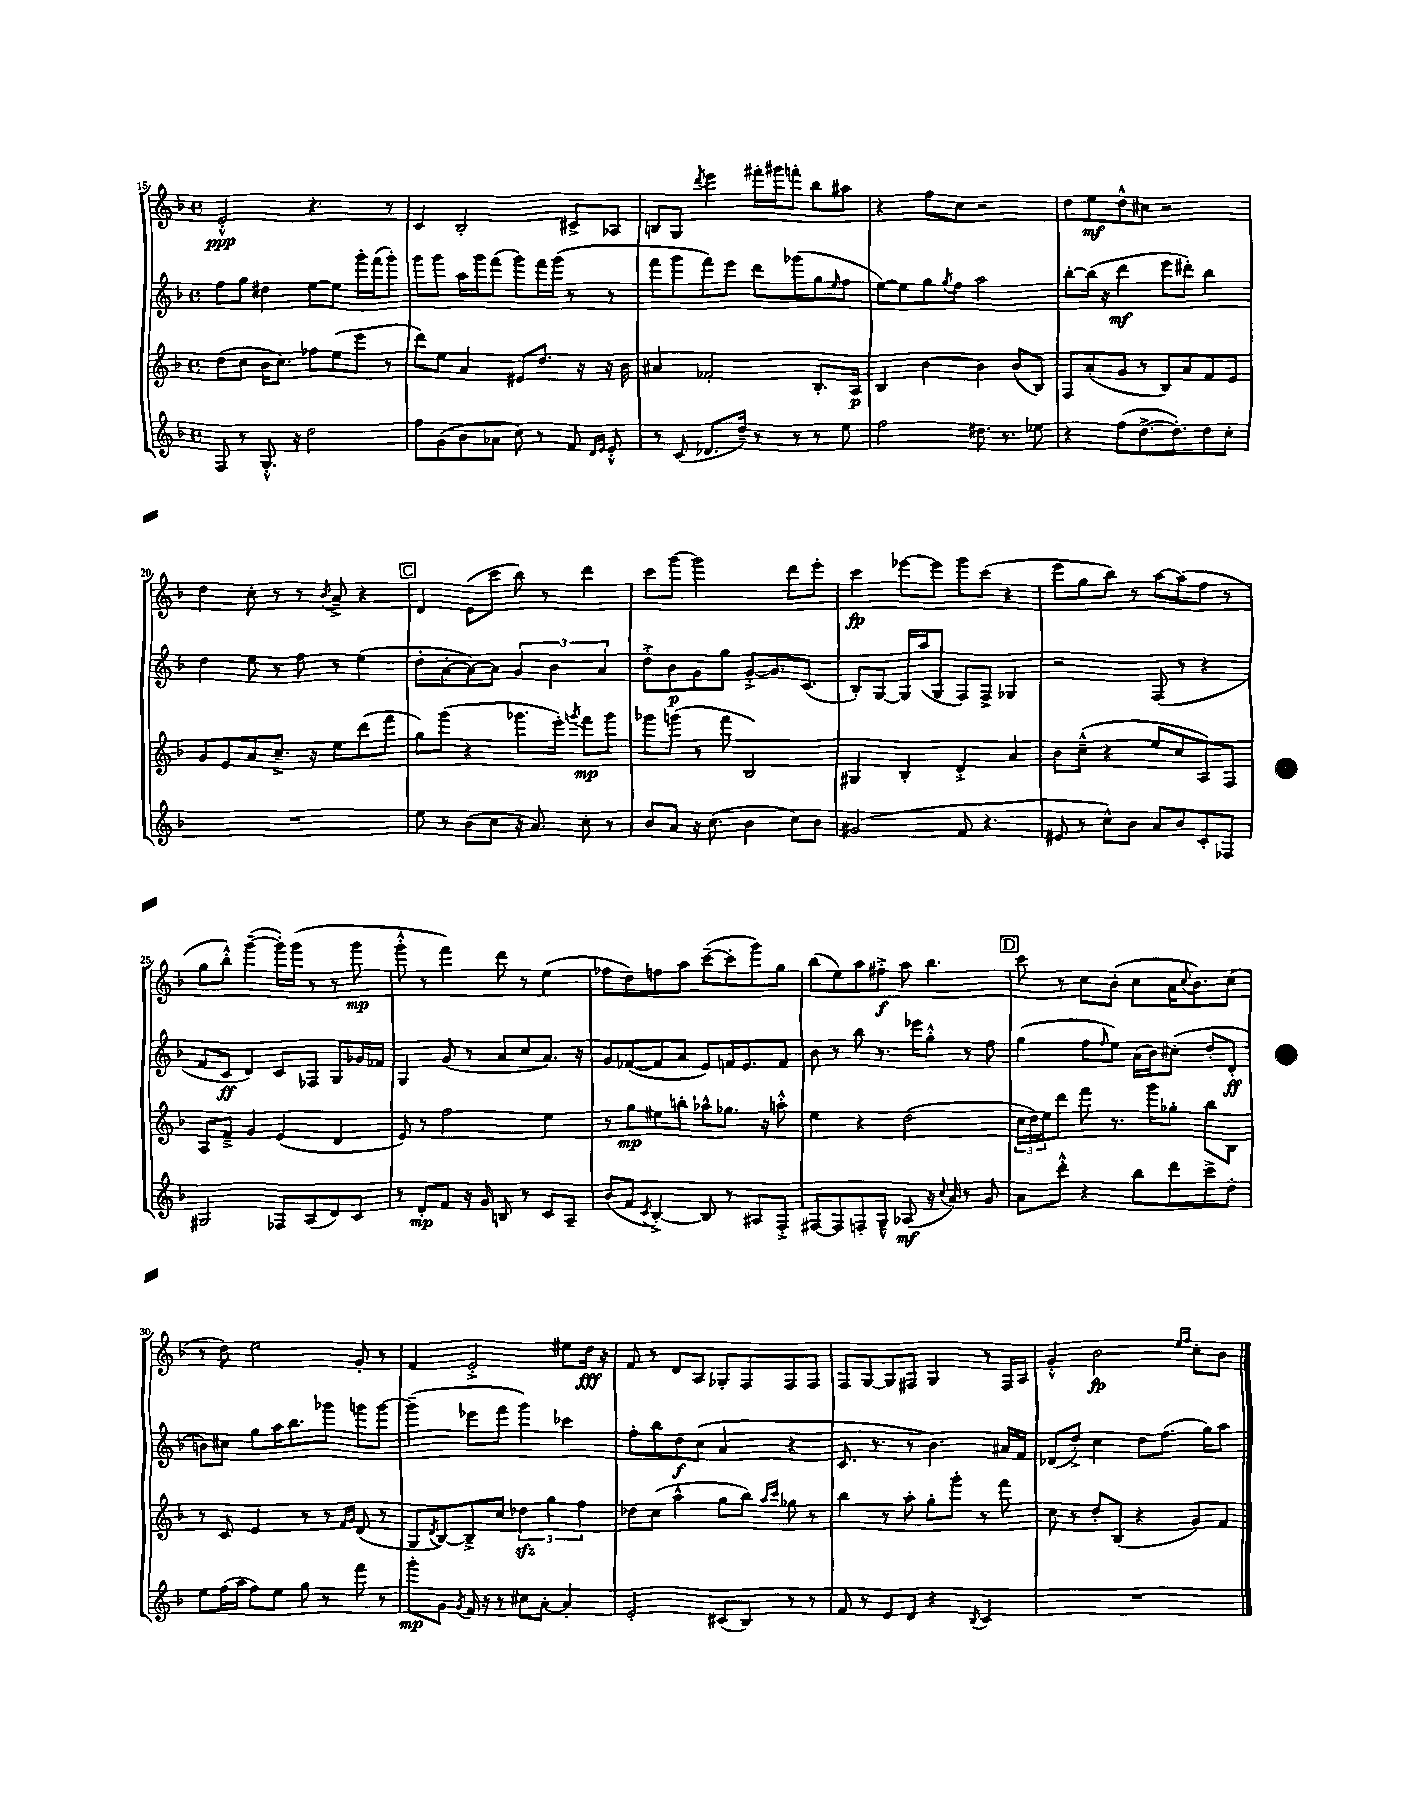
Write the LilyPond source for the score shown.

<<
\new StaffGroup <<
\new Staff = "s0" {
    \clef treble \key f \major \defaultTimeSignature \time 4/4
    e'2-.-^\ppp r4. r8 |
    c'4 bes2-. cis'8-> aes8 |
    b8 g8 \acciaccatura { d'''8 } e'''4 fis'''16-. gis'''16 f'''8-. bes''8 ais''8 |
    r4 f''8 c''8 r2 |
    d''8 e''8\mf d''8-^ cis''8 r2 |
    d''4 c''8-. r8 r8 \acciaccatura { bes'8 } a'8---> r4 |
    \mark \markup { \box "C" } d'4 e'8( c'''8 bes''8) r8 d'''4 |
    c'''8 g'''8~ g'''2 d'''8 e'''8-. |
    c'''4\fp ees'''8~ ees'''8 g'''8 c'''8( r4 |
    e'''8 g''8 bes''8) r8 a''8~ a''8( f''8 r8 |
    g''8 bes''8-.-^) g'''4~--( g'''16-.) g'''16( r8 r8 g'''8\mp |
    g'''8-.-^ r8 f'''4) d'''8 r8 e''4( |
    fes''8 d''8) f''8 a''8 c'''8~--( c'''8-. g'''8) g''8 |
    bes''8( e''8) a''8 fis''8-.->\f a''8 bes''4. |
    \mark \markup { \box "D" } c'''8 r8 c''8 bes'8-.( c''8 a'16 \appoggiatura { c''8 } bes'8.) c''8( |
    r8 d''8) e''2 g'8-. r8 |
    f'4 e'2-.-> eis''8 d''16\fff r16 |
    f'8 r8 d'8 a8 ges8-. f8 f8 f8 |
    f8 g8~ g8 fis8 g4 r8 fis16 a16 |
    g'4-.-^ bes'2\fp \grace { e''16 f''16 } c''8-. bes'8 \bar "|." |
}
\new Staff = "s1" {
    \clef treble \key f \major \defaultTimeSignature \time 4/4
    f''8 g''8 dis''4 e''8~ e''8 g'''16-. f'''16( g'''8-.) |
    g'''8 g'''8 a''16 g'''16 f'''8( g'''8) f'''16 g'''16( r8 r8 |
    f'''8 g'''8 f'''8) e'''8 d'''8 ges'''8( g''8 \grace { e''16 } f''8 |
    e''8~) e''8 g''8 \acciaccatura { g''8 } f''8 a''2 |
    bes''8~-. bes''16( r16 d'''4\mf e'''8 dis'''8-.) bes''4 |
    d''4 e''8 r8 f''8 r8 e''4( |
    \mark \markup { \box "C" } d''8-. a'8~-. a'8~) a'8 \tuplet 3/2 { g'4 bes'4 a'4 } |
    d''8-.-> bes'8\p g'8 g''8 g'8~-.-> g'8. c'8.( |
    bes8-.) g8~ g16 a''16( g8 f8) f8-> ges4 |
    r2 f8( r8 r4 |
    f'8 c'8\ff d'4) c'8 fes8 g8 ges'16 fes'16 |
    g4 g'8( r8 a'8 c''8 a'8.) r16 |
    g'8 fes'8~( fes'8 a'8 e'8) f'16 e'8. f'8 |
    bes'8 r8 bes''8 r8. ees'''16 g''8-.-^ r8 f''8 |
    \mark \markup { \box "D" } g''4( f''8 \grace { f''16 } e''8) a'16( bes'16) cis''8-.( d''8-. d'8-.\ff |
    b'8) cis''8 g''8 a''16 bes''8. ges'''8 g'''8 g'''8~ |
    g'''4--( ees'''8 f'''8 g'''4) ces'''4 |
    f''8-. bes''8 d''8\f c''8( a'4 r4 |
    c'8. r8. r8 bes'4.) ais'16 f'16 |
    des'8( d''8-.->) c''4 d''8 f''8.( g''16) a''8 \bar "|." |
}
\new Staff = "s2" {
    \clef treble \key f \major \defaultTimeSignature \time 4/4
    d''8( c''8 bes'16 c''8.) fes''8 e''8( e'''8 r8 |
    d'''8) e''8 a'4 eis'8 d''8. r16 r16 bes'16 |
    ais'4 fes'2-. bes8.-. a16\p |
    bes4 bes'4~ bes'4 bes'8( bes8) |
    f8 a'8-.( g'8 r8 bes8) a'8 f'8 e'8 |
    g'8 e'8 a'8 c''8.---> r16 e''8 d'''8( f'''8 |
    \mark \markup { \box "C" } g''8) g'''8( r4 ges'''8. e'''16-.) \acciaccatura { g'''8 } f'''8\mp g'''8 |
    ges'''8 g'''8( r8 f'''8 bes2) |
    gis4 bes4-. d'4-.-> a'4 |
    bes'8 c''8---^( r4 e''8 c''8 a8) f8 |
    a8 f'8---> g'4 e'4( d'4 |
    e'8) r8 f''2 e''4 |
    r8 g''8\mp eis''8 b''8-. aes''8-^ ges''8. r16 a''8-.-^ |
    e''4 r4 d''2( |
    \mark \markup { \box "D" } \tuplet 3/2 { c''16 d''16) e''16 } d'''8 f'''8 r8. g'''16 ges''8-. bes''8 bes8 |
    r8 c'8 e'4 r8 r8 \grace { f'16 g'16 } d'8( r8 |
    g8 \acciaccatura { d'8 } bes8~) bes8---> c''8 \tuplet 3/2 { des''4\sfz g''4 f''4 } |
    des''8 c''8( a''4-^ g''8 bes''8) \grace { a''16 c'''16 } ges''8 r8 |
    bes''4 r8 a''8-. g''8-. g'''8-. r8 f'''8 |
    c''8 r8 d''8-. bes8( r4 g'8) f'8 \bar "|." |
}
\new Staff = "s3" {
    \clef treble \key f \major \defaultTimeSignature \time 4/4
    f8 r8 g8.-.-^ r16 d''2 |
    f''8 g'8( bes'8 aes'8 c''8) r8 f'8 \grace { d'16 e'16 } e'8-.-^ |
    r8 c'8( des'8. d''16--) r8 r8 r8 e''8 |
    f''2 dis''8. r8. ees''8 |
    r4 f''8( d''8.~-> d''8.-.) d''8 c''8-. |
    R1 |
    \mark \markup { \box "C" } e''8 r8 bes'8( c''8 r16 a'8.) c''8-. r8 |
    bes'8 a'8 r16 c''8.( bes'4 c''8) bes'8 |
    gis'2( f'8 r4. |
    eis'8 r8 c''8-^) bes'8 a'8 bes'8 c'8-. fes8 |
    gis2 fes8 a8( d'8) c'8 |
    r8 d'8-.\mp f'8 r16 g'16 b8 r8 c'8 a8-- |
    bes'8( f'8 \acciaccatura { c'8 } bes4~-.->) bes8 r8 ais8 f8-.-> |
    fis8~ fis8 f8-. g8---^ aes8\mf( r16 \appoggiatura { c''8 } a'16) r8 g'8 |
    \mark \markup { \box "D" } a'8 d'''8-.-^ r4 bes''8 d'''8 c'''8-> d''8-. |
    e''8 f''16( a''16 f''8) e''8 g''8 r8 f'''8 r8 |
    g'''8-.\mp g'8 \acciaccatura { g'8 } f'16 r16 r8 cis''8 a'8~-. a'4-. |
    e'2-. cis'8( bes8) r8 r8 |
    f'8 r8 e'8 d'8 r4 \acciaccatura { bes8 } c'4 |
    R1 \bar "|." |
}
>>
>>
\layout { \context { \Score currentBarNumber = #15 } }
